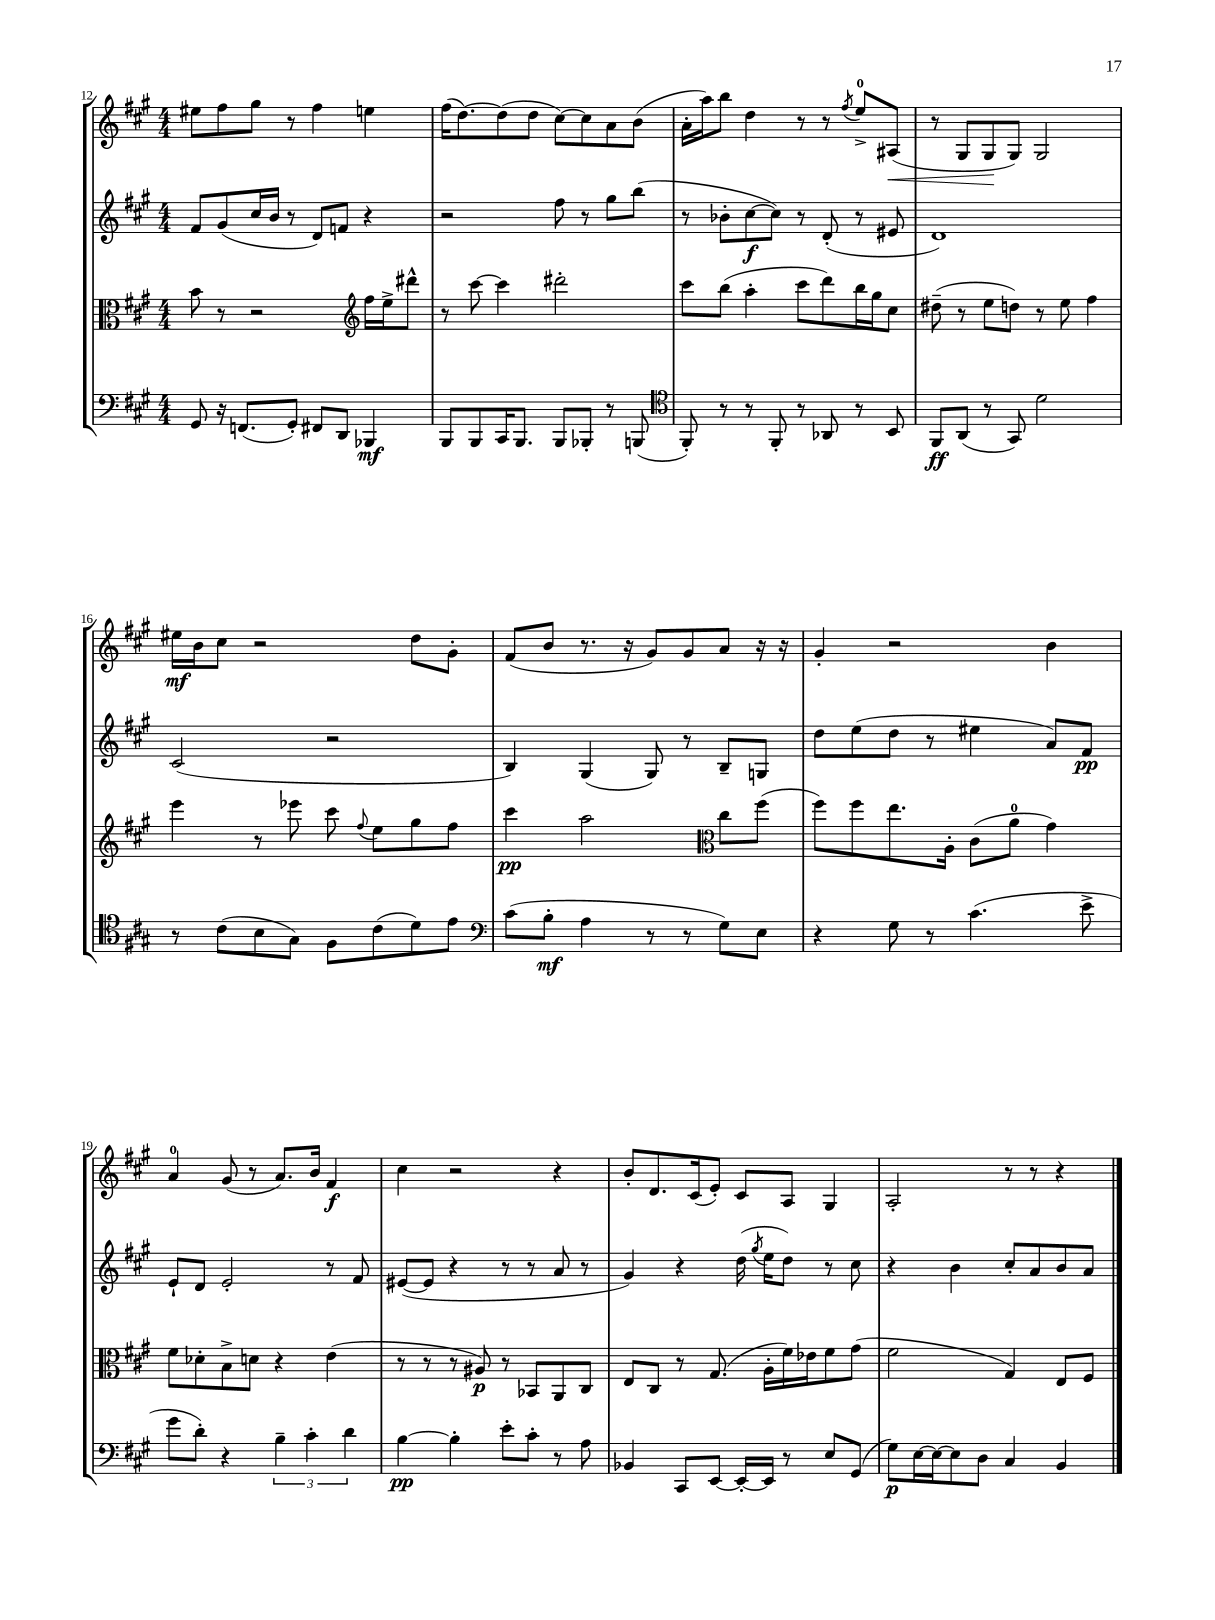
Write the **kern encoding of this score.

**kern	**dynam	**kern	**dynam	**kern	**dynam	**kern	**dynam
*part4	*part4	*part3	*part3	*part2	*part2	*part1	*part1
*staff4	*staff4	*staff3	*staff3	*staff2	*staff2	*staff1	*staff1
*clefF4	*	*clefC3	*	*clefG2	*	*clefG2	*
*k[f#c#g#]	*	*k[f#c#g#]	*	*k[f#c#g#]	*	*k[f#c#g#]	*
*M4/4	*	*M4/4	*	*M4/4	*	*M4/4	*
=12	=12	=12	=12	=12	=12	=12	=12
8GG#/	.	8b\	.	8f#/L	.	8ee#X\L	.
16r	.	8r	.	(8g#/	.	8ff#\	.
(8.FFn/L	.	.	.	.	.	.	.
.	.	2r	.	16cc#/L	.	8gg#\J	.
.	.	.	.	16b/JJ	.	.	.
8GG#'/J)	.	.	.	8r	.	8r	.
8FF#X/L	.	.	.	8d/L)	.	4ff#\	.
8DD/J	.	.	.	8fn/J	.	.	.
*	*	*clefG2	*	*	*	*	*
4BBB-X/	mf	16ff#\LL	.	4r	.	4een\	.
.	.	16ee^\J	.	.	.	.	.
.	.	8ddd#X^^\J	.	.	.	.	.
=13	=13	=13	=13	=13	=13	=13	=13
8BBB/L	.	8r	.	2r	.	(16ff#\KL	.
.	.	.	.	.	.	[8.dd\)	.
8BBB/	.	[8ccc#\	.	.	.	.	.
16CC#/K	.	4ccc#\]	.	.	.	(8dd\]	.
8.BBB/J	.	.	.	.	.	.	.
.	.	.	.	.	.	8dd\J	.
8BBB/L	.	2ddd#X'\	.	8ff#\	.	[8cc#\L)	.
8BBB-X'/J	.	.	.	8r	.	8cc#\]	.
8r	.	.	.	8gg#\L	.	8a\	.
(8BBBn/	.	.	.	(8bb\J	.	(8b\J	.
=14	=14	=14	=14	=14	=14	=14	=14
*clefC4	*	*	*	*	*	*	*
8FF#'/)	.	8ccc#\L	.	8r	.	16a'\LL	.
.	.	.	.	.	.	16aa\J)	.
8r	.	(8bb\J	.	8b-X'\L	.	8bb\J	.
8r	.	4aa'\	.	[8cc#\	f	4dd\	.
8FF#'/	.	.	.	8cc#\J])	.	.	.
8r	.	8ccc#\L	.	8r	.	8r	.
8AA-X/	.	8ddd\)	.	(8d'/	.	8r	.
.	.	.	.	.	.	8qff#/	.
8r	.	16bb\L	.	8r	.	8ee^/L	.
.	.	16gg#\J	.	.	.	.	.
!	!	!	!	!	!	!	!LO:HP:b
8BB/	.	8cc#\J	.	8e#X/	.	(8A#X/J	<
=15	=15	=15	=15	=15	=15	=15	=15
8FF#/L	ff	(8dd#X~\	.	1d)	.	8r	.
(8AA/J	.	8r	.	.	.	8G#/L	.
8r	.	8ee\L	.	.	.	8G#/	.
8GG#/)	.	8ddn\J)	.	.	.	8G#/J)	[
2d\	.	8r	.	.	.	2G#/	.
.	.	8ee\	.	.	.	.	.
.	.	4ff#\	.	.	.	.	.
!!LO:LB:g=z
=16	=16	=16	=16	=16	=16	=16	=16
8r	.	4eee\	.	(2c#/	.	16ee#X\LL	mf
.	.	.	.	.	.	16b\J	.
(8c#\L	.	.	.	.	.	8cc#\J	.
8B\	.	8r	.	.	.	2r	.
8G#\J)	.	8eee-X\	.	.	.	.	.
8F#\L	.	8ccc#\	.	2r	.	.	.
.	.	8qqff#/	.	.	.	.	.
(8c#\	.	8ee\L	.	.	.	.	.
8d\)	.	8gg#\	.	.	.	8dd\L	.
8e\J	.	8ff#\J	.	.	.	8g#'\J	.
=17	=17	=17	=17	=17	=17	=17	=17
*clefF4	*	*	*	*	*	*	*
(8c#\L	.	4ccc#\	pp	4B/)	.	(8f#/L	.
8B'\J	mf	.	.	.	.	8b/J	.
4A\	.	2aa\	.	(4G#/	.	8.r	.
.	.	.	.	.	.	16r	.
8r	.	.	.	8G#/)	.	8g#/L)	.
8r	.	.	.	8r	.	8g#/	.
*	*	*clefC3	*	*	*	*	*
8G#\L)	.	8cc#\L	.	8B~/L	.	8a/J	.
8E\J	.	(8ff#\J	.	8Gn/J	.	16r	.
.	.	.	.	.	.	16r	.
=18	=18	=18	=18	=18	=18	=18	=18
4r	.	8ff#\L)	.	8dd\L	.	4g#'/	.
.	.	8ff#\	.	(8ee\	.	.	.
8G#\	.	8.ee\	.	8dd\J	.	2r	.
8r	.	.	.	8r	.	.	.
.	.	16A'\Jk	.	.	.	.	.
(4.c#\	.	(8c#\L	.	4ee#X\	.	.	.
.	.	8a\J	.	.	.	.	.
.	.	4g#\)	.	8a/L)	.	4b\	.
8e^\	.	.	.	8f#/J	pp	.	.
!!LO:LB:g=z
=19	=19	=19	=19	=19	=19	=19	=19
8g#\L	.	8f#\L	.	8e`/L	.	4a/	.
8d'\J)	.	8d-X'\	.	8d/J	.	.	.
4r	.	8B^\	.	2e'/	.	(8g#/	.
.	.	8dn\J	.	.	.	8r	.
6B~\	.	4r	.	.	.	8.a/L)	.
6c#'\	.	.	.	.	.	.	.
.	.	.	.	.	.	16b/Jk	.
.	.	(4e\	.	8r	.	4f#/	f
6d\	.	.	.	.	.	.	.
.	.	.	.	8f#/	.	.	.
=20	=20	=20	=20	=20	=20	=20	=20
[4B\	pp	8r	.	([8e#X/L	.	4cc#\	.
.	.	8r	.	8e#/J]	.	.	.
4B'\]	.	8r	.	4r	.	2r	.
.	.	8A#X/)	p	.	.	.	.
8e'\L	.	8r	.	8r	.	.	.
8c#'\J	.	8BB-X/L	.	8r	.	.	.
8r	.	8AA/	.	8a/	.	4r	.
8A\	.	8C#/J	.	8r	.	.	.
=21	=21	=21	=21	=21	=21	=21	=21
4BB-X/	.	8E/L	.	4g#/)	.	8b'/L	.
.	.	8C#/J	.	.	.	8.d/	.
8CC#/L	.	8r	.	4r	.	.	.
.	.	.	.	.	.	(16c#/k	.
[8EE/J	.	(8.G#/	.	.	.	8e'/J)	.
16EE'/LL_	.	.	.	(16dd\	.	8c#/L	.
.	.	.	.	8qgg#/	.	.	.
16EE/JJ]	.	16A'\LL	.	16ee\KL	.	.	.
8r	.	16f#\)	.	8dd\J)	.	8A/J	.
.	.	16e-X\J	.	.	.	.	.
8E/L	.	8f#\	.	8r	.	4G#/	.
(8GG#/J	.	(8g#\J	.	8cc#\	.	.	.
=22	=22	=22	=22	=22	=22	=22	=22
8G#\L)	p	2f#\	.	4r	.	2A'/	.
[16E\L	.	.	.	.	.	.	.
16E\J_	.	.	.	.	.	.	.
8E\]	.	.	.	4b\	.	.	.
8D\J	.	.	.	.	.	.	.
4C#/	.	4G#/)	.	8cc#'/L	.	8r	.
.	.	.	.	8a/	.	8r	.
4BB/	.	8E/L	.	8b/	.	4r	.
.	.	8F#/J	.	8a/J	.	.	.
==	==	==	==	==	==	==	==
*-	*-	*-	*-	*-	*-	*-	*-
